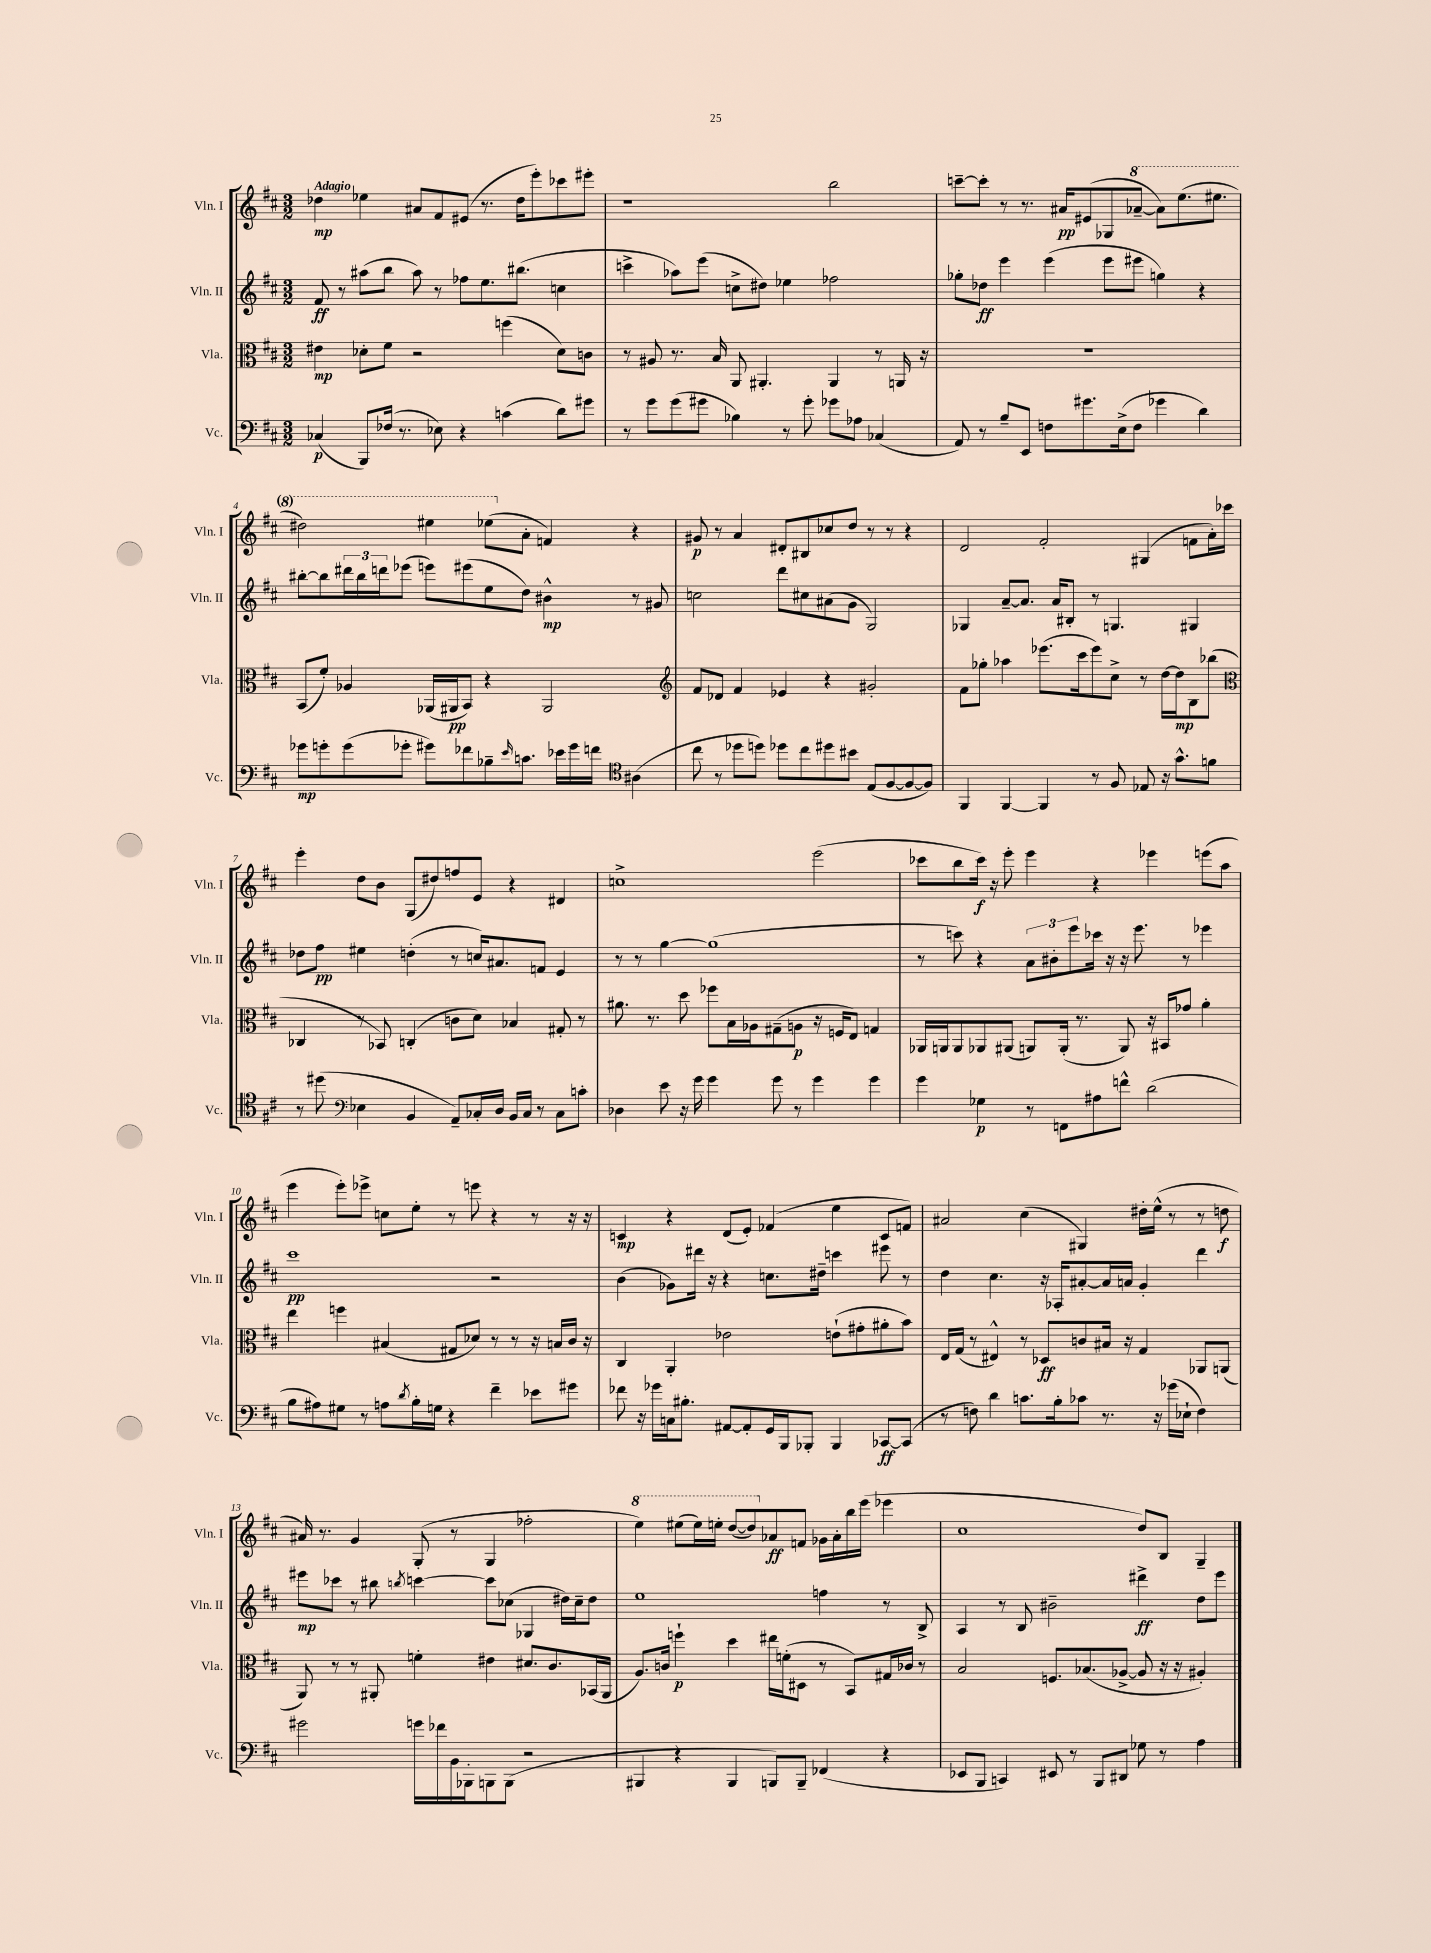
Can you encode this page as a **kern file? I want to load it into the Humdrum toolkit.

**kern	**kern	**kern	**kern
*staff4	*staff3	*staff2	*staff1
*clefF4	*clefC3	*clefG2	*clefG2
*k[f#c#]	*k[f#c#]	*k[f#c#]	*k[f#c#]
*M3/2	*M3/2	*M3/2	*M3/2
(4C-	4e#	8f#	4dd-
.	.	8r	.
8BBB)	8d-'	(8aa#	4ee-
(16F-	8f#	8bb	.
8.r	.	.	.
.	2r	8aa#)	8a#
8E-)	.	8r	8f#
4r	.	8ff-	(8e#
.	.	8.ee	8.r
(4c	(4ff	.	.
.	.	(8.bb#	16dd-
.	.	.	8eee')
8d)	8d-)	4cc	8ccc-
8g#	8c	.	8eee#'
=	=	=	=
8r	8r	4ccc^	1r
8g	8A#	.	.
(8g	8.r	8aa-)	.
8g#	.	(8eee	.
.	16B	.	.
4B-)	8AA	8cc^	.
.	4.AA#'	8dd#)	.
8r	.	4ee-	.
8g#'	.	.	.
8g-	4AA#	2ff-	2bb
8A-	.	.	.
(4C-	8r	.	.
.	16AA	.	.
.	16r	.	.
=	=	=	=
8AA)	1.r	8gg-'	[8ccc~
8r	.	8dd-	8ccc']
8B~	.	4eee	8r
8EE	.	.	8.r
8F	.	(4eee	.
.	.	.	16a#
8.g#	.	.	(8e#
.	.	8eee	8G-
(16E^	.	.	.
8F	.	8eee#	[8aa-~
4g-	.	4gg)	8aa-])
.	.	.	(8.eee
4d)	.	4r	.
.	.	.	8.eee#
=	=	=	=
8g-	(8BB	[8bb#'	2ddd#)
8g'	8f#')	8bb#]	.
(8g	4A-	24ddd#	.
.	.	24bb#	.
.	.	24ddd	.
8g-'	.	(8eee-	.
8g#)	(16AA-	8eee)	4eee#
.	16AA#	.	.
8f-	8BB)	(8eee#	.
8B-~	4r	8ee	(8eee-
16qqe	.	.	.
8.c	.	8dd)	8a'
.	2AA#	4b#^^	4f)
16e-	.	.	.
16g#	.	.	.
16f	.	.	.
*clefC4	*	*	*
(4A#	.	8r	4r
.	.	8g#	.
=	=	=	=
*	*clefG2	*	*
8cc#	8f#	2cc	8g#
8r	8d-	.	8r
8dd-	4f#	.	4a
8dd)	.	.	.
8dd-	4e-	8ddd	8d#'
8cc#	.	8cc#	8B#
8dd#	4r	(8a#	8cc-
8b#	.	8g	8dd
(8E	2g#'	2G)	8r
[8F#	.	.	8r
8F#_	.	.	4r
8F#])	.	.	.
=	=	=	=
4FF#	8f#	4G-	2d
.	8gg-'	.	.
[4FF#	4aa-	[8a~	.
.	.	8.a]	.
4FF#]	(8.eee-	.	2f#'
.	.	16a	.
.	.	8B#'	.
.	16ccc#	.	.
8r	8eee-)	8r	.
8F#	8cc#^	4.G	.
8E-	8r	.	(4G#
16r	[16dd	.	.
8.g^^	16dd]	.	.
.	8B	4G#	8f
8f	(8bb-	.	16a')
.	.	.	16ccc-
=	=	=	=
*	*clefC3	*	*
8r	4C-	8dd-	4eee'
(8dd#	.	8ff#	.
*clefF4	*	*	*
4E-	8r	4ee#	8dd
.	8BB-)	.	8b
4BB	(4C'	(4dd'	(8G
.	.	.	8dd#)
8AA~)	8c	8r	8ff
16C-'	8d)	16cc)	8e
16D	.	8.a#	.
16BB	4B-	.	4r
16C-	.	.	.
8r	.	8f	.
8C-	8G#'	4e	4d#
8c'	8r	.	.
=	=	=	=
4D-	8.a#	8r	1cc^
.	.	8r	.
.	8.r	.	.
8e	.	[4gg	.
16r	8dd	.	.
16g	.	.	.
4g	8ff-	(1gg]	.
.	16B	.	.
.	16A-	.	.
8g	(8G#~	.	.
8r	8A	.	.
4g	16r	.	(2eee
.	16F	.	.
.	8E)	.	.
4g	4G	.	.
=	=	=	=
4g	16AA-	8r	8ccc-
.	16AA	.	.
.	8AA	8ccc)	8bb
4G-	8AA-	4r	16ccc-)
.	.	.	16r
.	(8AA#	.	8eee'
8r	8AA)	12a	4eee
.	.	12b#'	.
8FF	(16AA'	.	.
.	.	12eee	.
.	8.r	.	.
8A#	.	16ccc-	4r
.	.	16r	.
8f^^	8AA)	16r	.
.	.	8.eee	.
(2d	16r	.	4eee-
.	16BB#	.	.
.	8g-	8r	.
.	4a'	4eee-	(8eee
.	.	.	8aa
=	=	=	=
8B	4ee	1ccc#	4eee
8A#)	.	.	.
8G#	4ff	.	8eee')
8r	.	.	8eee-^
8A	(4B#	.	8cc
8qd	.	.	.
16B'	.	.	8ee'
16G	.	.	.
4r	8G#	.	8r
.	8d-)	.	8eee
4f#~	8r	2r	4r
.	8r	.	.
8e-	16r	.	8r
.	16B	.	.
8g#	16c#	.	16r
.	16r	.	16r
=	=	=	=
8f-	4C#	(4b	4c
16r	.	.	.
16g-	.	.	.
16C	4AA'	8g-)	4r
8.B#'	.	.	.
.	.	16ddd#	.
.	.	16r	.
[8AA#	2e-	4r	(8d
8AA#']	.	.	8e')
16GG	.	8.cc	(4f-
16BBB	.	.	.
8BBB-'	.	.	.
.	.	16dd#~	.
4BBB-	(8e`	4ccc	4ee
.	8g#'	.	.
[8CC-	8a#'	8eee#	8c
(8CC-]	8b)	8r	8f)
=	=	=	=
8r	16E	4dd	2a#
.	(16G	.	.
8F)	8r	.	.
4d	4E#^^)	4.cc#	.
8.c	8r	.	(4cc#
.	8D-	16r	.
16B'	.	16A-'	.
8c-	8c	[8a#'	4G#)
8.r	16B#	16a#]	.
.	16r	16a	.
.	4G	4g'	16dd#'
16r	.	.	(16ee^^
(16g-	.	.	8r
16E-`	.	.	.
4F)	8AA-	4ddd	8r
.	(8AA	.	8dd
=	=	=	=
2g#	8AA)	8eee#	16a#)
.	.	.	8.r
.	8r	8ccc-	.
.	8r	8r	4g
.	8AA#'	8bb#	.
.	.	8qbb	.
16g	4f'	[4ccc	(8G'
16f-	.	.	.
16BB	.	.	8r
16BBB-'	.	.	.
8BBB	4e#	8ccc]	4G
(8BBB	.	(8cc-	.
2r	8.d#	4G-	2ff-'
.	8.c#	.	.
.	.	16dd#)	.
.	.	16cc-~	.
.	(16BB-	8dd#	.
.	16AA#	.	.
=	=	=	=
4BBB#	8.A)	1ee	4eee)
.	16c	.	.
4r	4ff`	.	(8eee#
.	.	.	16eee#)
.	.	.	16eee'
4BBB#	4dd	.	([8ddd
.	.	.	8ddd])
8BBB)	16ee#	.	8a-
.	(16f'	.	.
8BBB~	8D#	.	8f
(4FF-	8r	4ff	16g-
.	.	.	16a-'
.	8BB)	.	16bb
.	.	.	(16eee
4r	16G#	8r	4eee-
.	16c-	.	.
.	8r	8B^	.
=	=	=	=
8EE-	2B	4A	1cc#
8BBB	.	.	.
4CC)	.	8r	.
.	.	8B	.
8EE#	8.F	2b#~	.
8r	.	.	.
.	(8.B-	.	.
8BBB	.	.	.
8DD#	[8A-^	.	.
8G-	8A-]	4ddd#^	8dd)
8r	16r	.	8B
.	16r	.	.
4A	4A#')	8dd	4G~
.	.	8eee	.
==	==	==	==
*-	*-	*-	*-
